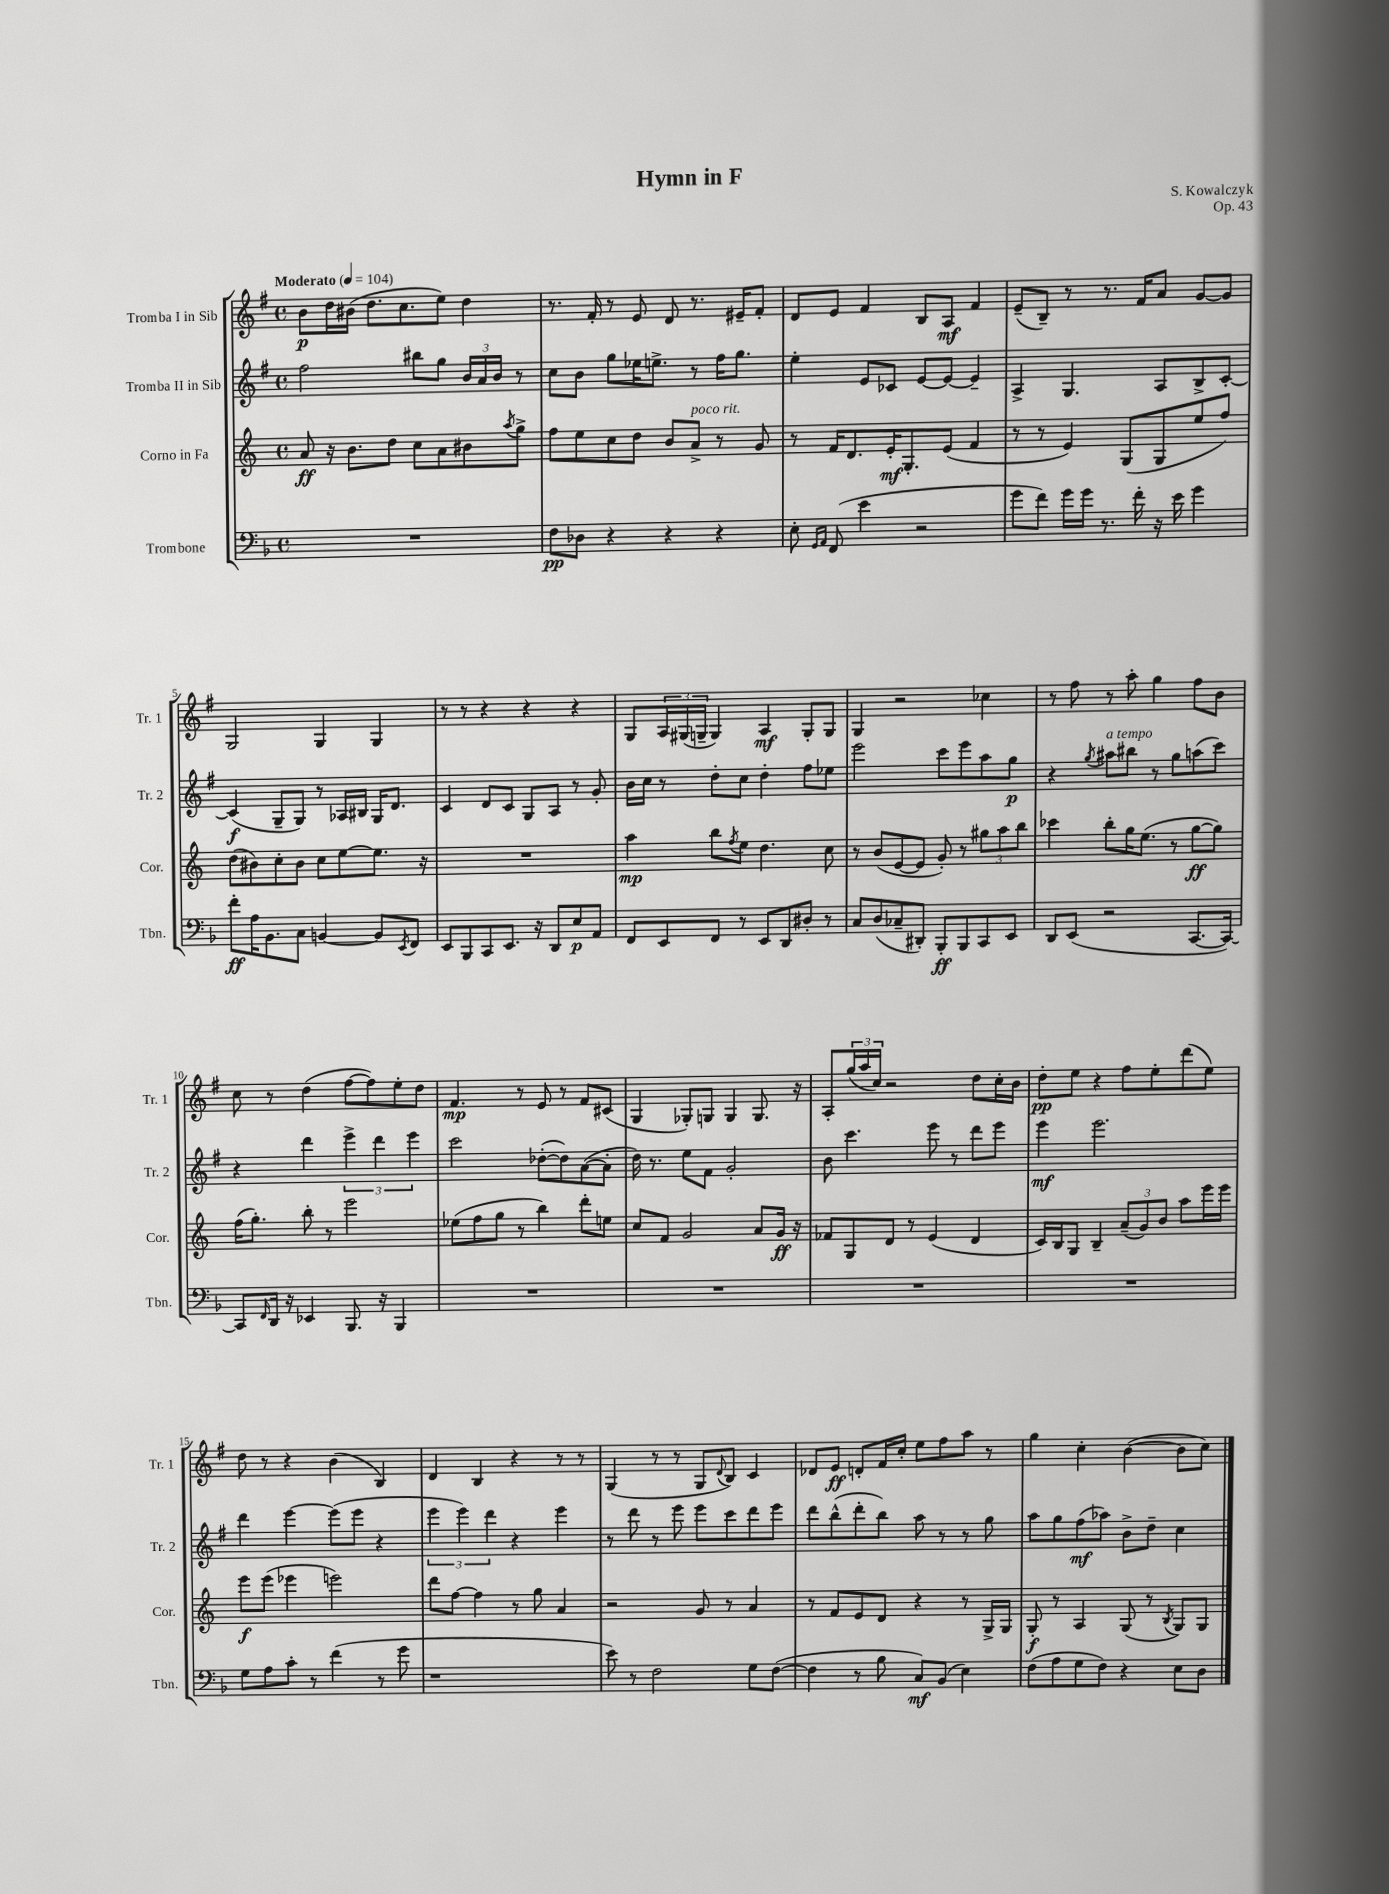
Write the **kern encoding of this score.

**kern	**kern	**kern	**kern
*staff4	*staff3	*staff2	*staff1
*clefF4	*clefG2	*clefG2	*clefG2
*k[b-]	*k[]	*k[f#]	*k[f#]
*M4/4	*M4/4	*M4/4	*M4/4
*met(c)	*met(c)	*met(c)	*met(c)
*MM104	*MM104	*MM104	*MM104
1r	8a/	2ff#\	8b\L
.	16r	.	16dd\L
.	8.b\L	.	(16b#\JJ
.	.	.	8.dd\L
.	8dd\J	.	.
.	.	.	8.cc\
.	8cc\L	8bb#\L	.
.	8a\	8gg\J	8ee\J)
.	8b#\	24b/LL	4dd\
.	.	24a/	.
.	.	24b/JJ	.
.	8qaa/	.	.
.	8gg^\J	8r	.
=	=	=	=
8F\L	8ff\L	8cc\L	8.r
8D-\J	8ee\	8b\J	.
.	.	.	16f#'/
4r	8cc\	8gg\L	8r
.	8dd\J	16ee-\K	8e/
.	.	8.ee^\J	.
4r	8b/L	.	8d/
.	8a^/J	8r	8.r
4r	8r	16ff#\LK	.
.	.	8.gg\J	16e#~/LK
.	8g/	.	8f#'/J
=	=	=	=
8E'\	8r	4ee'\	8d/L
16qqGG/LL	.	.	.
16qqAA/JJ	.	.	.
(8FF/	16f/LK	.	8e/J
.	8.d/	.	.
4e\	.	8e/L	4f#/
.	16e'/K	8c-/J	.
.	8.G'/	.	.
2r	.	[8e/L	8B/L
.	(8e/J	8e/_J	8A/J
.	4f/	4e~/]	4f#/
=	=	=	=
8g\L	8r	4A^/	(8e~/L
8f\J)	8r	.	8B~/J)
16g\LL	4e/)	4.G/	8r
16g\JJ	.	.	.
8.r	.	.	8.r
.	(8G/L	.	.
16f'\	.	.	16f#/LK
16r	8G/	8A/L	8a/J
16e\	.	.	.
4g\	8ee/	8B^/	[8g/L
.	8ff/J)	[8c'/J	8g/]J
=	=	=	=
8f'\L	(8dd\L	(4c/]	2G/
16A\K	8b#\)	.	.
8.BB-\	.	.	.
.	8cc'\	8G~/L	.
8C\J	8b#\J	8G/J)	.
[4BB/	8cc\L	8r	4G/
.	[8ee\	16A-/LL	.
.	.	16B#/JJ	.
8BB/]L	8.ee\]J	16G/LK	4G/
.	.	8.d/J	.
8qEE/	.	.	.
8FF/J	.	.	.
.	16r	.	.
=	=	=	=
8EE/L	1r	4c/	8r
8BBB-/	.	.	8r
8CC/	.	8d/L	4r
8.EE/J	.	8c/J	.
.	.	8G/L	4r
16r	.	.	.
8DD/L	.	8A/J	.
8E/	.	8r	4r
8AA/J	.	8g'/	.
=	=	=	=
8FF/L	4aa\	16b\LL	8G/L
.	.	16cc\JJ	.
8EE/	.	8r	24A/L
.	.	.	(24G#/
.	.	.	24G~/JJ
8FF/J	8bb\L	8dd'\L	4G/)
.	8qff/	.	.
8r	8ee\J	8cc\J	.
8EE/L	4.dd\	4dd'\	4A/
8DD/	.	.	.
8D#'/J	.	8ff#\L	8G'/L
8r	8cc\	8ee-\J	8G/J
=	=	=	=
8C/L	8r	2eee\	4G/
(8D/	(8b/L	.	.
8C-~/	[8e/	.	2r
8DD#'/J)	8e/]J	.	.
8BBB-'/L	8g'/)	8ccc\L	.
8BBB-/	8r	8eee\	.
8CC/	12gg#\L	8aa\	4cc-\
.	12aa\	.	.
8EE/J	.	8gg\J	.
.	12bb\J	.	.
=	=	=	=
8DD/L	4ccc-\	4r	8r
(8EE/J	.	.	8ff#\
.	.	8qgg/	.
2r	8bb'\L	8aa#\L	8r
.	16gg\K	8bb#\J	8aa'\
.	(8.ee\J	.	.
.	.	8r	4gg\
.	8r	8gg\L	.
[8.CC/L	[8gg\L	(8aa\	8ff#\L
.	8gg\]J)	8ccc\J)	8b\J
16CC/_Jk)	.	.	.
=	=	=	=
8CC/]L	(16ff\LK	4r	8cc\
.	8.gg'\J)	.	.
16qqFF/	.	.	.
16DD/Jk	.	.	8r
16r	.	.	.
4EE-/	8bb'\	4ddd\	(4dd\
.	8r	.	.
8.BBB-/	2eee\	6eee^\	[8ff#\L
.	.	.	8ff#\])
.	.	6ddd\	.
16r	.	.	.
4BBB-/	.	.	8ee'\
.	.	6eee\	.
.	.	.	8dd\J
=	=	=	=
1r	(8ee-\L	2ccc\	4.f#/
.	8ff\	.	.
.	8gg\J	.	.
.	8r	.	8r
.	4bb\)	([8dd-'\L	8e/
.	.	8dd-\])	8r
.	8ddd'\L	([8a\	8f#/L
.	8ee\J	8a'\]J	(8c#/J
=	=	=	=
1r	8cc/L	16dd\)	4G/
.	.	8.r	.
.	8f/J	.	.
.	2g/	8ee\L	8G-'/L)
.	.	8f#\J	8G/J
.	.	2g'/	4G/
.	8a/L	.	8.G/
.	16g/Jk	.	.
.	16r	.	16r
=	=	=	=
1r	8f-/L	8b\	8A'/L
.	8G/	4.ccc\	(24gg/L
.	.	.	24aa/
.	.	.	24cc/JJ)
.	8d/J	.	2r
.	8r	.	.
.	(4e/	8eee\	.
.	.	8r	.
.	4d/	8ddd\L	8dd\L
.	.	8eee\J	16cc'\L
.	.	.	16b\JJ
=	=	=	=
1r	16c/LL)	4eee\	8dd'\L
.	16B/J	.	.
.	8G/J	.	8ee\J
.	4B~/	2.eee\	4r
.	(12a~/L	.	8ff#\L
.	12g/)	.	.
.	.	.	8ee'\
.	12b/J	.	.
.	8aa\L	.	(8ddd\
.	16eee\L	.	8ee\J)
.	16eee\JJ	.	.
=	=	=	=
8G\L	8eee\L	4ddd\	8dd\
8A\	(8eee\J	.	8r
8c'\J	4eee-\	[4eee\	4r
8r	.	.	.
(4f\	2eee\)	(8eee\]L	(4b\
.	.	8eee\J	.
8r	.	4r	4B/)
8g\	.	.	.
=	=	=	=
1r	8ddd\L	6eee\	4d/
.	[8ff\J	.	.
.	.	6eee\)	.
.	4ff\]	.	4B/
.	.	6ddd\	.
.	8r	4r	4r
.	8gg\	.	.
.	4a/	4eee\	8r
.	.	.	8r
=	=	=	=
8e\)	2r	8r	(4G/
8r	.	8ddd\	.
2F\	.	8r	8r
.	.	8eee\	8r
.	8g/	8eee\L	8G/L
.	.	.	8qqd/
.	8r	8ccc\	8B/J)
8G\L	4a/	8ddd\	4c/
([8F\J	.	8eee\J	.
=	=	=	=
4F\]	8r	8ddd\L	8d-/L
.	8f/L	(8bb^^\	8e/J
8r	8e/	8ddd'\	8d'/L
8B-\	8d/J	8bb\J)	16f#/L
.	.	.	16cc'/JJ
8C/L)	4r	8aa\	8ee\L
(8BB-/J	.	8r	8ff#\
4E\)	8r	8r	8aa\J
.	16G^/LL	8gg\	8r
.	16G/JJ	.	.
=	=	=	=
(8F\L	8G'/	8aa\L	4gg\
8A\	8r	8gg\	.
8G\	4A/	(8ff#\	4cc'\
8F\J)	.	8aa-\J)	.
4r	(8G/	8b^\L	([4b\
.	8r	8dd~\J	.
.	8qB/	.	.
8E\L	8G/L)	4cc\	8b\]L
8D\J	8G/J	.	8cc\J)
==	==	==	==
*-	*-	*-	*-
